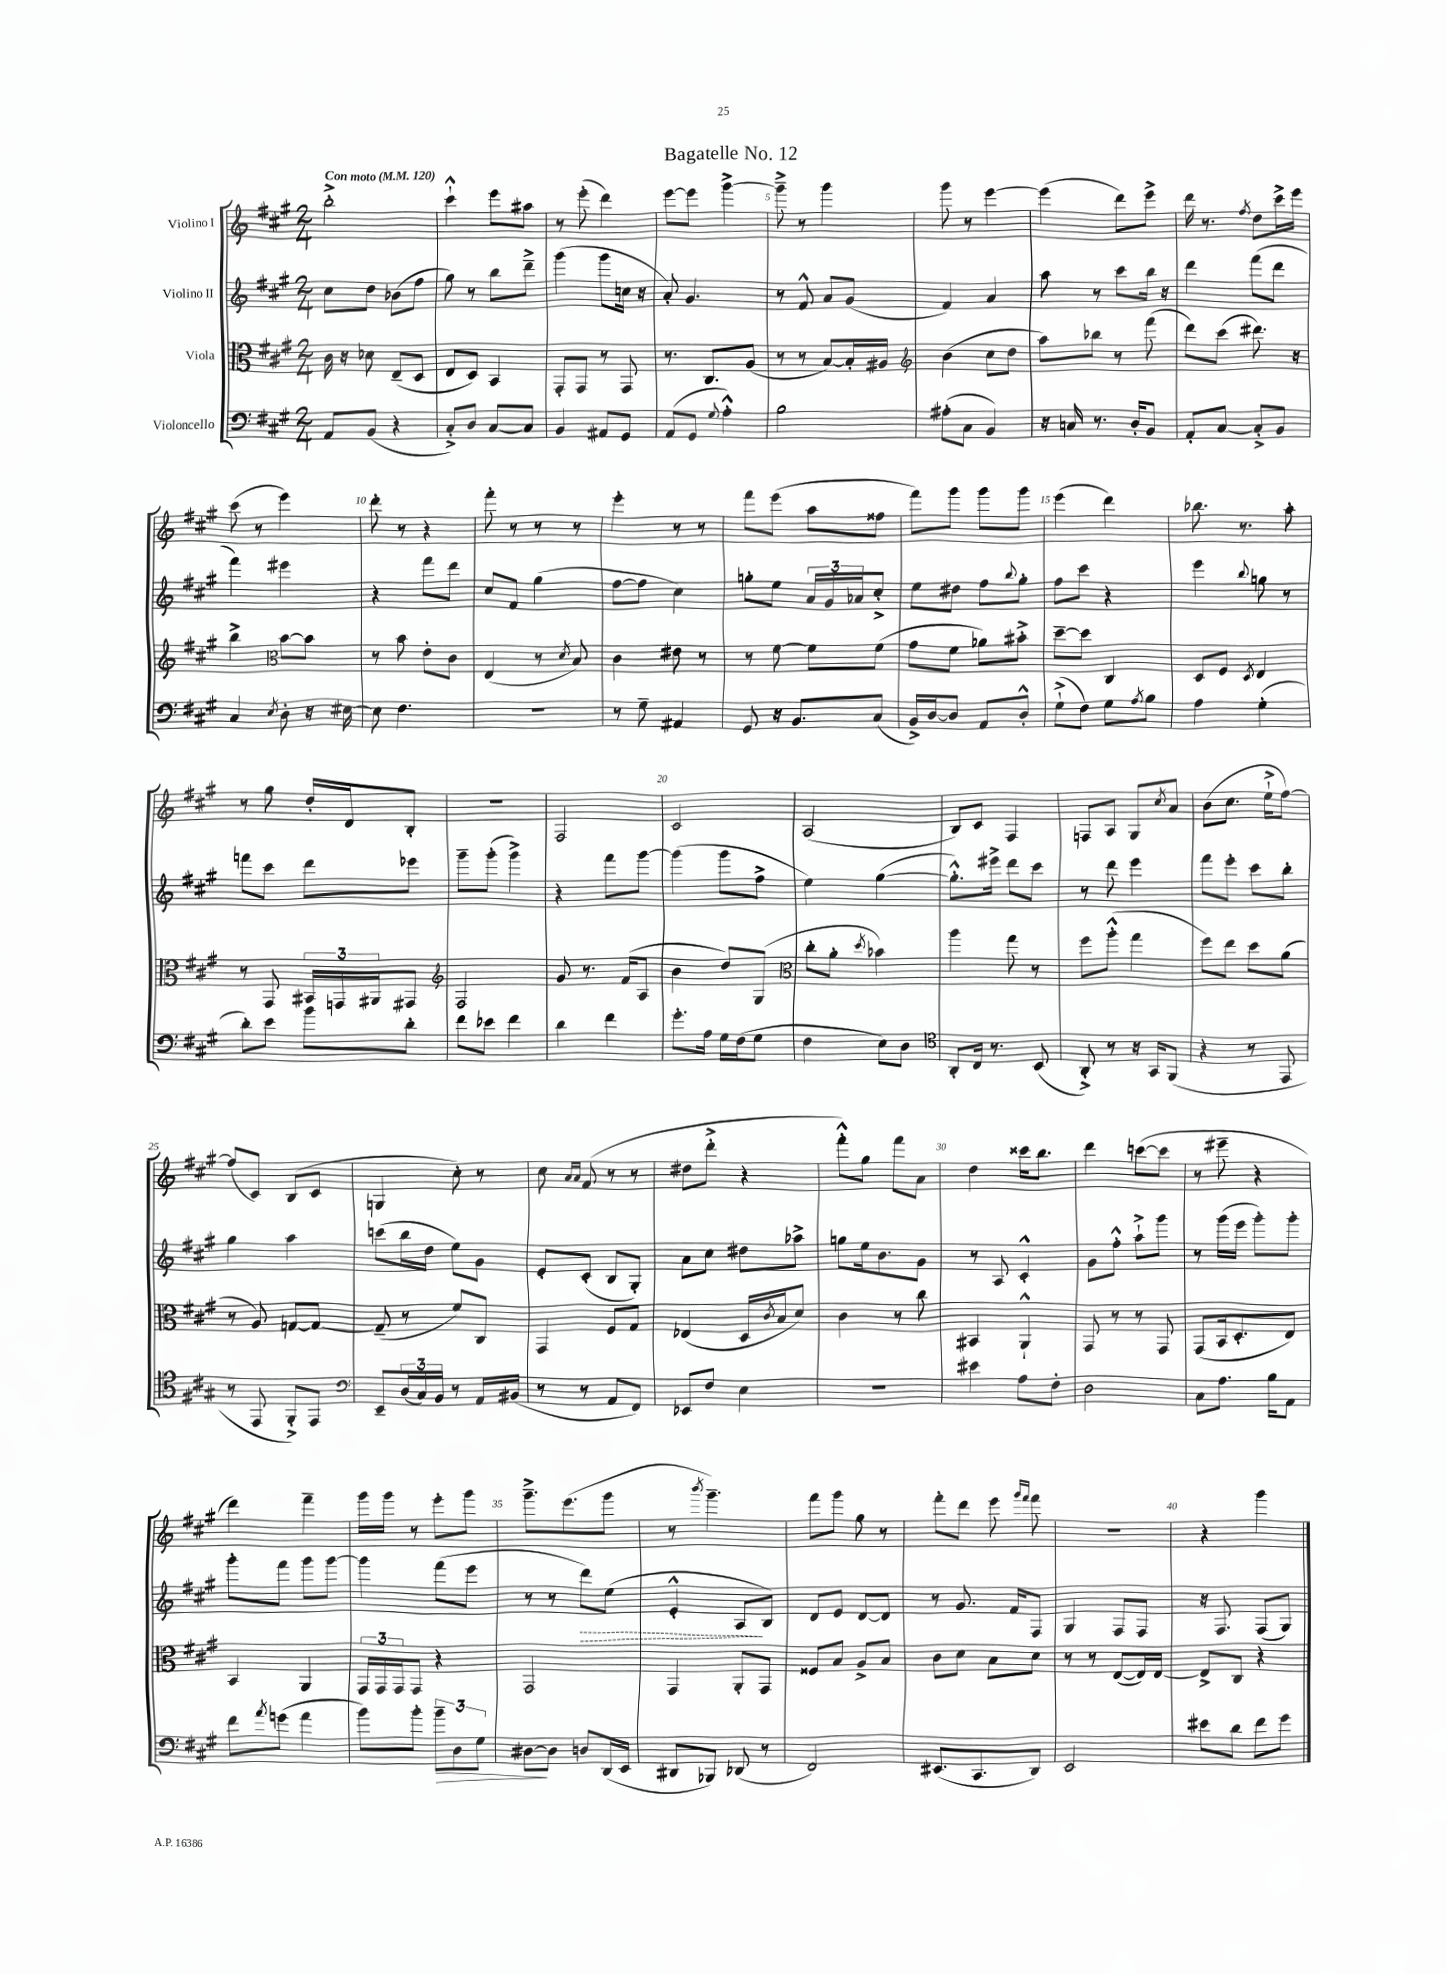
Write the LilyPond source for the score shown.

\header { title = "Bagatelle No. 12" }
<<
\new StaffGroup <<
\new Staff = "s0" \with { instrumentName = "Violino I" } {
    \clef treble \key a \major \numericTimeSignature \time 2/4 \tempo "Con moto" 4 = 120
    b''2-.-> |
    cis'''4-!-^ e'''8 ais''8 |
    r8 e'''8-.( d'''4) |
    e'''8~ e'''8 gis'''4~-> |
    gis'''8---> r8 gis'''4 |
    gis'''8 r8 e'''4~ |
    e'''4( d'''8) e'''8-> |
    d'''16 r8. \acciaccatura { fis''8 } d''8 cis'''16-> e'''16 |
    cis'''8( r8 e'''4) |
    d'''8-. r8 r4 |
    fis'''8-. r8 r8 r8 |
    e'''4-. r8 r8 |
    fis'''8 e'''8( a''8 fisis''8 |
    fis'''8) gis'''8 gis'''8 gis'''8 |
    e'''4( d'''4) |
    bes''8. r8. a''8-. |
    r8 gis''8 d''16-. d'16 b8-. |
    R2 |
    fis2 |
    cis'2 |
    a2( |
    b8) cis'8 fis4 |
    f8 a8 gis8 \acciaccatura { cis''8 } a'8 |
    b'8( cis''8. e''16-!-> fis''8~) |
    fis''8( cis'8) b8( cis'8 |
    g4 cis''8-.) r8 |
    cis''8 \grace { a'16 a'16 } fis'8( r8 r8 |
    dis''8 d'''8-.-> r4 |
    fis'''8-.-^) gis''8 fis'''8 a'8 |
    d''4 cisis'''16 b''8. |
    d'''4 c'''8~( c'''8 |
    r8 eis'''8-- r4 |
    d'''4) fis'''4-- |
    gis'''16 gis'''16 r8 e'''8-. gis'''8 |
    gis'''8.---> e'''8.( gis'''8 |
    r8 \acciaccatura { b'''8 } gis'''4.--) |
    fis'''8 gis'''8 gis''8 r8 |
    fis'''8-. d'''8 e'''8 \grace { gis'''16 fis'''16 } fis'''8 |
    r2 |
    r4 gis'''4 \bar "|." |
}
\new Staff = "s1" \with { instrumentName = "Violino II" } {
    \clef treble \key a \major \numericTimeSignature \time 2/4
    cis''8 d''8 bes'8( fis''8 |
    gis''8) r8 b''8 d'''8---> |
    gis'''4( gis'''8 c''16 r16 |
    a'8-.) gis'4. |
    r8 fis'8-^ a'8 gis'8( |
    fis'4) a'4 |
    a''8 r8 cis'''8 b''16 r16 |
    d'''4 fis'''8( d'''8 |
    fis'''4) eis'''4 |
    r4 fis'''8 d'''8 |
    cis''8 fis'8 gis''4( |
    fis''8~ fis''8 cis''4) |
    g''8-. e''8 \tuplet 3/2 { a'16 gis'16 aes'16 } cis''8-.-> |
    e''8 dis''8 fis''8 \appoggiatura { b''8 } gis''8-. |
    fis''8 cis'''8 r4 |
    e'''4 \appoggiatura { b''8 } g''8 r8 |
    f'''8 cis'''8 d'''8 ees'''8 |
    gis'''8-- gis'''8-.( gis'''4->) |
    r4 fis'''8 gis'''8~ |
    gis'''4( gis'''8 fis''8-> |
    e''4) gis''4~( |
    gis''8.-.-^) eis'''16-> d'''8 cis'''8 |
    r8 d'''8 e'''4 |
    fis'''8 e'''8-. cis'''8 b''8-. |
    gis''4 a''4 |
    c'''8( b''16 d''16 e''8) gis'8 |
    e'8-. cis'8-.( b8 gis8-.) |
    a'8 cis''8 dis''8 aes''8-> |
    g''8 e''16 b'8. gis'8 |
    r8 a8 cis'4-.-^ |
    gis'8 fis''8-.-^ a''8-!-> gis'''8 |
    r8 gis'''16( e'''16 gis'''8-.) gis'''8-. |
    gis'''8-. fis'''8 gis'''8 gis'''8~ |
    gis'''4 fis'''8( e'''8 |
    r8 r8 \once \override Hairpin.style = #'dashed-line d'''8\>) e''8( |
    e'4-.-^ a8\! b8) |
    d'8 e'8 d'8~ d'8 |
    r8 gis'8. fis'16 fis8 |
    gis4 fis8 fis8 |
    r16 fis8. fis8( gis8) \bar "|." |
}
\new Staff = "s2" \with { instrumentName = "Viola" } {
    \clef alto \key a \major \numericTimeSignature \time 2/4
    cis'16 r16 des'8 e8--( d8 |
    e8 d8) b,4 |
    gis,8-. gis,8 r8 gis,8 |
    r8. cis8. a8( |
    r8 r8 b8~) b16-. ais16 |
    \clef treble b'4( cis''8 d''8 |
    a''8) bes''8 r8 fis'''8( |
    d'''8) cis'''8( dis'''8.) r16 |
    b''4-> \clef alto b'8~ b'8 |
    r8 b'8 e'8-. cis'8 |
    e4( r8 \acciaccatura { d'8 } b8) |
    cis'4 eis'8 r8 |
    r8 fis'8~ fis'8 fis'8( |
    gis'8 fis'8 aes'8) bis'8-.-> |
    d''8~-- d''8 cis4 |
    d8 fis8 \acciaccatura { d8 } e4 |
    r8 gis,8 \tuplet 3/2 { bis,16 g,16 ais,16 } gis,8 |
    \clef treble fis2 |
    gis'8 r8. fis'16( a8 |
    b'4 d''8) gis8( |
    \clef alto cis''8-. a'8-. \acciaccatura { d''8 } bes'4) |
    a''4 gis''8 r8 |
    fis''8 a''8-.-^( gis''4 |
    fis''8) e''8 d''8 a'8( |
    r8 a8) g8~ g8~ |
    g8--( r8 fis'8) cis8 |
    gis,4 fis8 gis8 |
    ees4( d16 \acciaccatura { cis'8 } b16 d'8) |
    cis'4 r8 cis''8 |
    bis,4 a,4-!-^ |
    gis,8 r8 r8 gis,8 |
    gis,8( b,16 d8.-. e8) |
    b,4 a,4 |
    \tuplet 3/2 { gis,16 gis,16 gis,16 } gis,8 r4 |
    gis,2 |
    gis,4 a,8-. gis,8 |
    fisis8 b8 a8-> b8 |
    cis'8 d'8 b8 d'8 |
    r8 r8 e8~( e16) e16~ |
    e8-> cis8 r4 \bar "|." |
}
\new Staff = "s3" \with { instrumentName = "Violoncello" } {
    \clef bass \key a \major \numericTimeSignature \time 2/4
    a,8 b,8( r4 |
    cis8-.->) d8 cis8~ cis8 |
    b,4 ais,8 gis,8 |
    a,8( gis,8 \appoggiatura { gis8 } a4-.-^) |
    b2 |
    ais8-.( cis8 b,4) |
    r16 c16 r8. d16-. b,8 |
    a,8-. cis8~ cis8-.-> b,8 |
    cis4 \acciaccatura { e8 } d8-. r16 eis16~ |
    eis8 fis4. |
    r2 |
    r8 gis8-- ais,4 |
    gis,8 r16 b,8. cis8( |
    b,16->) d16~ d8 a,8 d8-.-^ |
    gis8-!->( fis8) gis8 \acciaccatura { a8 } b8 |
    a4 gis4-.( |
    d'8-.) e'8 b'8 d'8-. |
    fis'8 ees'8 fis'4 |
    d'4 fis'4 |
    gis'8.-. a16 gis16 fis16( gis8 |
    fis4 e8) d8 |
    \clef tenor a,8-. cis16 r8. b,8( |
    a,8-.->) r8 r16 gis,16 fis,8( |
    r4 r8 e,8 |
    r8 e,8 fis,8-.->) e,8 |
    \clef bass e,8-- \tuplet 3/2 { d16( cis16) b,16 } r8 a,16 bis,16( |
    r8 r8 a,8 fis,8) |
    ees,8 fis8 e4 |
    R2 |
    eis'4 a8 fis8-. |
    d2 |
    cis8 a8. b16 a,8 |
    fis'8 \acciaccatura { a'8 } g'8( a'4 |
    b'8) b'8-. \tuplet 3/2 { b'8--\> d8 gis8 } |
    dis8~\! dis8 d8 d,16( e,16 |
    dis,8 bes,,8) des,8( r8 |
    fis,2) |
    eis,8.( cis,8. d,8) |
    e,2 |
    eis'8 d'8 fis'8 gis'8 \bar "|." |
}
>>
>>
\layout { \context { \Score \override BarNumber.break-visibility = ##(#f #t #t) barNumberVisibility = #(every-nth-bar-number-visible 5) } }
